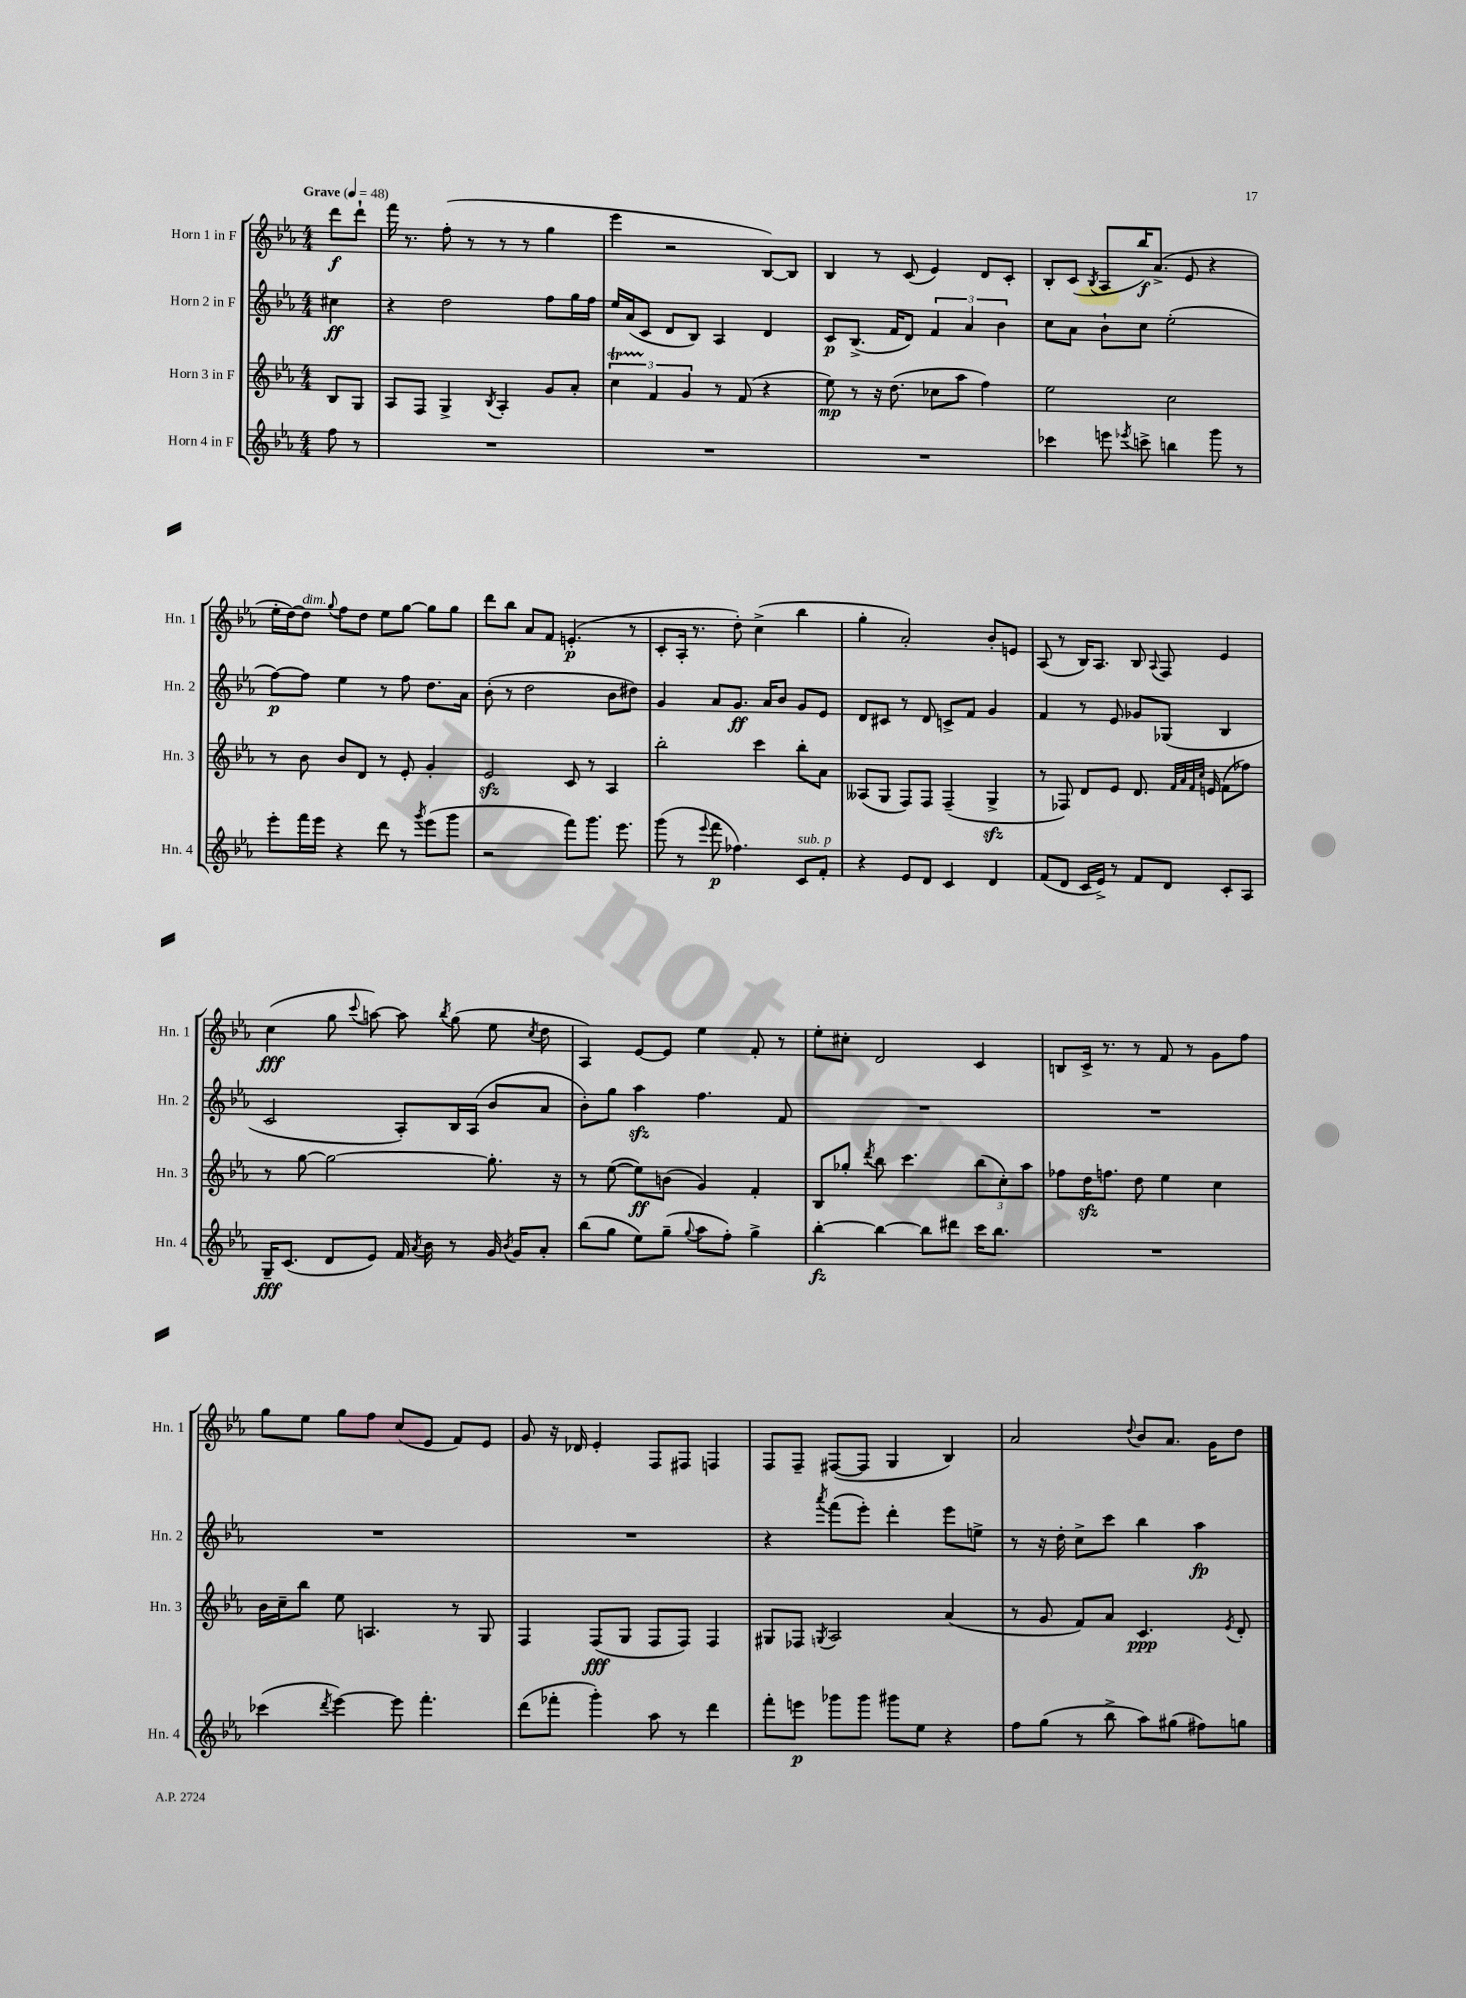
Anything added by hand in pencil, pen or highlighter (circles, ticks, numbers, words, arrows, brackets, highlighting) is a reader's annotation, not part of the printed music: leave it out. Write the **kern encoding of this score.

**kern	**kern	**kern	**kern
*staff4	*staff3	*staff2	*staff1
*clefG2	*clefG2	*clefG2	*clefG2
*k[b-e-a-]	*k[b-e-a-]	*k[b-e-a-]	*k[b-e-a-]
*M4/4	*M4/4	*M4/4	*M4/4
*MM48	*MM48	*MM48	*MM48
8ff	8B-	4cc#	8ddd
8r	8G	.	8ddd`
=	=	=	=
1r	8A-	4r	16fff
.	.	.	8.r
.	8F	.	.
.	4G^	2dd	(8ff'
.	.	.	8r
.	8qB-	.	.
.	4A-'	.	8r
.	.	.	8r
.	8g	8ff	4gg
.	8a-'	16gg	.
.	.	16ff	.
=	=	=	=
1r	6cc	16ee-	4eee-
.	.	(16a-	.
.	.	8c	.
.	6f	.	.
.	.	8d	2r
.	6g	.	.
.	.	8B-)	.
.	8r	4A-	.
.	(8f	.	.
.	4r	4d	[8B-)
.	.	.	8B-]
=	=	=	=
1r	8ee-)	8c	4B-
.	8r	(8.B-^	.
.	16r	.	8r
.	(8.dd	16f	.
.	.	8d)	(8c
.	8cc-	6f	4e-)
.	8aa-	.	.
.	.	6a-	.
.	4ff)	.	8d
.	.	6b-	.
.	.	.	8c'
=	=	=	=
4ccc-	2ee-	8cc	8B-'
.	.	8a-	(8c
.	.	.	8qB-
8eee	.	8b-`	8A-
8qeee-	.	.	.
8ccc^	.	8cc	16bb-)
.	.	.	(8.a-^
4bb	2cc	(2ee-'	.
.	.	.	8e-
8ggg	.	.	4r
8r	.	.	.
=	=	=	=
8eee-'	8r	[8ff)	16ee-'
.	.	.	[16dd)
16fff	8b-	8ff]	8dd]
16eee-	.	.	.
.	.	.	8qqgg
4r	8b-	4ee-	8ff
.	8d	.	8dd
8ddd	8r	8r	8ee-
8r	8e-'	8ff	[8gg
8qggg	.	.	.
(8eee-	4g'	8.dd	8gg]
8ggg	.	.	8gg
.	.	16a-	.
=	=	=	=
2r	2e-	(8b-'	8ddd
.	.	8r	8bb-
.	.	2dd	8a-
.	.	.	8f
8fff)	8c	.	(4.e'
8.ggg	8r	.	.
.	4A-	8b-	.
8.eee-	.	.	.
.	.	8dd#)	8r
=	=	=	=
(8ggg	2bb-'	4g	8c'
8r	.	.	16A-'
.	.	.	8.r
8qqeee-	.	.	.
8fff	.	8a-	.
4.ff-)	.	8.g	8dd')
.	4ccc	.	(4cc^
.	.	16a-	.
.	.	8b-	.
8c	8bb-'	8g	4bb-
8f'	8a-	8e-	.
=	=	=	=
4r	(8A--	8d	4gg'
.	8G	8c#	.
8e-	8F)	8r	2a-')
8d	8F	8d	.
4c	(4F~	8c^	.
.	.	8f	.
4d	4G^	4g	8b-'
.	.	.	8e
=	=	=	=
(8f	8r	4f	(8A-
8d	8F-)	.	8r
16c	8d	8r	16B-)
16e-^)	.	.	8.A-
8r	8e-	8e-	.
8f	8.d	8g-	8B-
.	.	.	8qqA-
8d	.	(8G-	8F
.	32qqf	.	.
.	32qqa-	.	.
.	32qqf	.	.
.	32qqcc	.	.
.	16e	.	.
8c'	(8f	4B-	4e-
8A-	8ff-)	.	.
=	=	=	=
16G~	8r	2c	(4cc
(8.c	.	.	.
.	[8gg	.	.
8d	2gg_	.	8gg
.	.	.	8qqccc
8e-)	.	.	[8aa)
16f	.	8A-')	8aa]
8qa-	.	.	.
16b-	.	.	.
.	.	.	8qbb-
8r	.	16B-	(8gg
.	.	(16A-	.
16g	8.gg']	8b-	8ee-
8qb-	.	.	.
16g	.	.	.
.	.	.	8qcc
8a-'	.	8a-	8dd
.	16r	.	.
=	=	=	=
(8bb-	8r	8b-')	4A-)
8gg	([8ee-	8gg	.
8ee-)	8ee-])	4aa-	[8e-
(8gg~	(8b	.	8e-]
8qqgg	.	.	.
8aa-	4g)	4.ff	4ee-
8ff')	.	.	.
4gg^	4f'	.	8f'
.	.	8f	8r
=	=	=	=
[4bb-'	8B-	1r	8ee-'
.	8gg-'	.	8cc#'
.	8qddd	.	.
4bb-_	8bb-	.	2d
.	4.ccc	.	.
8bb-]	.	.	.
8ddd#	.	.	.
16ccc	(12bb-	.	4c
8.bb-	.	.	.
.	12cc')	.	.
.	12aa-	.	.
=	=	=	=
1r	8ff-	1r	8B
.	16dd	.	16c^
.	8.ff	.	8.r
.	8dd	.	8r
.	4ee-	.	8f
.	.	.	8r
.	4cc	.	8g
.	.	.	8ff
=	=	=	=
(4ccc-	16b-	1r	8gg
.	16cc~	.	.
.	8bb-	.	8ee-
8qddd	.	.	.
[4eee-)	8ee-	.	8gg
.	4.A	.	8ff
8eee-]	.	.	(8cc
4.fff'	.	.	8e-
.	8r	.	8f)
.	8G	.	8e-
=	=	=	=
(8ddd	4F	1r	8g
8fff-'	.	.	16r
.	.	.	16d-
4ggg')	(8F	.	4e-'
.	8G	.	.
8aa-	8F	.	8F
8r	8F)	.	8F#
4ddd	4F	.	4F
=	=	=	=
8fff'	8G#	4r	8F
8eee	8F-	.	8F~
.	8qG	8qaaa-	.
8ggg-	2A-	(8fff	([8F#
8ggg-	.	8eee-')	8F#]
8ggg#	.	4ddd'	4G
8ee-	.	.	.
4r	(4a-	8eee-	4B-)
.	.	8ee^	.
=	=	=	=
8ff	8r	8r	2a-
(8gg	8g	16r	.
.	.	16dd'	.
8r	8f)	8cc^	.
8bb-^	8a-	8ccc	.
.	.	.	8qqdd
8aa-)	4.c	4bb-	8b-
(8gg#	.	.	8.a-
8ff#)	.	4aa-	.
.	.	.	16g
.	8qe-	.	.
8gg	8d'	.	8dd
==	==	==	==
*-	*-	*-	*-
